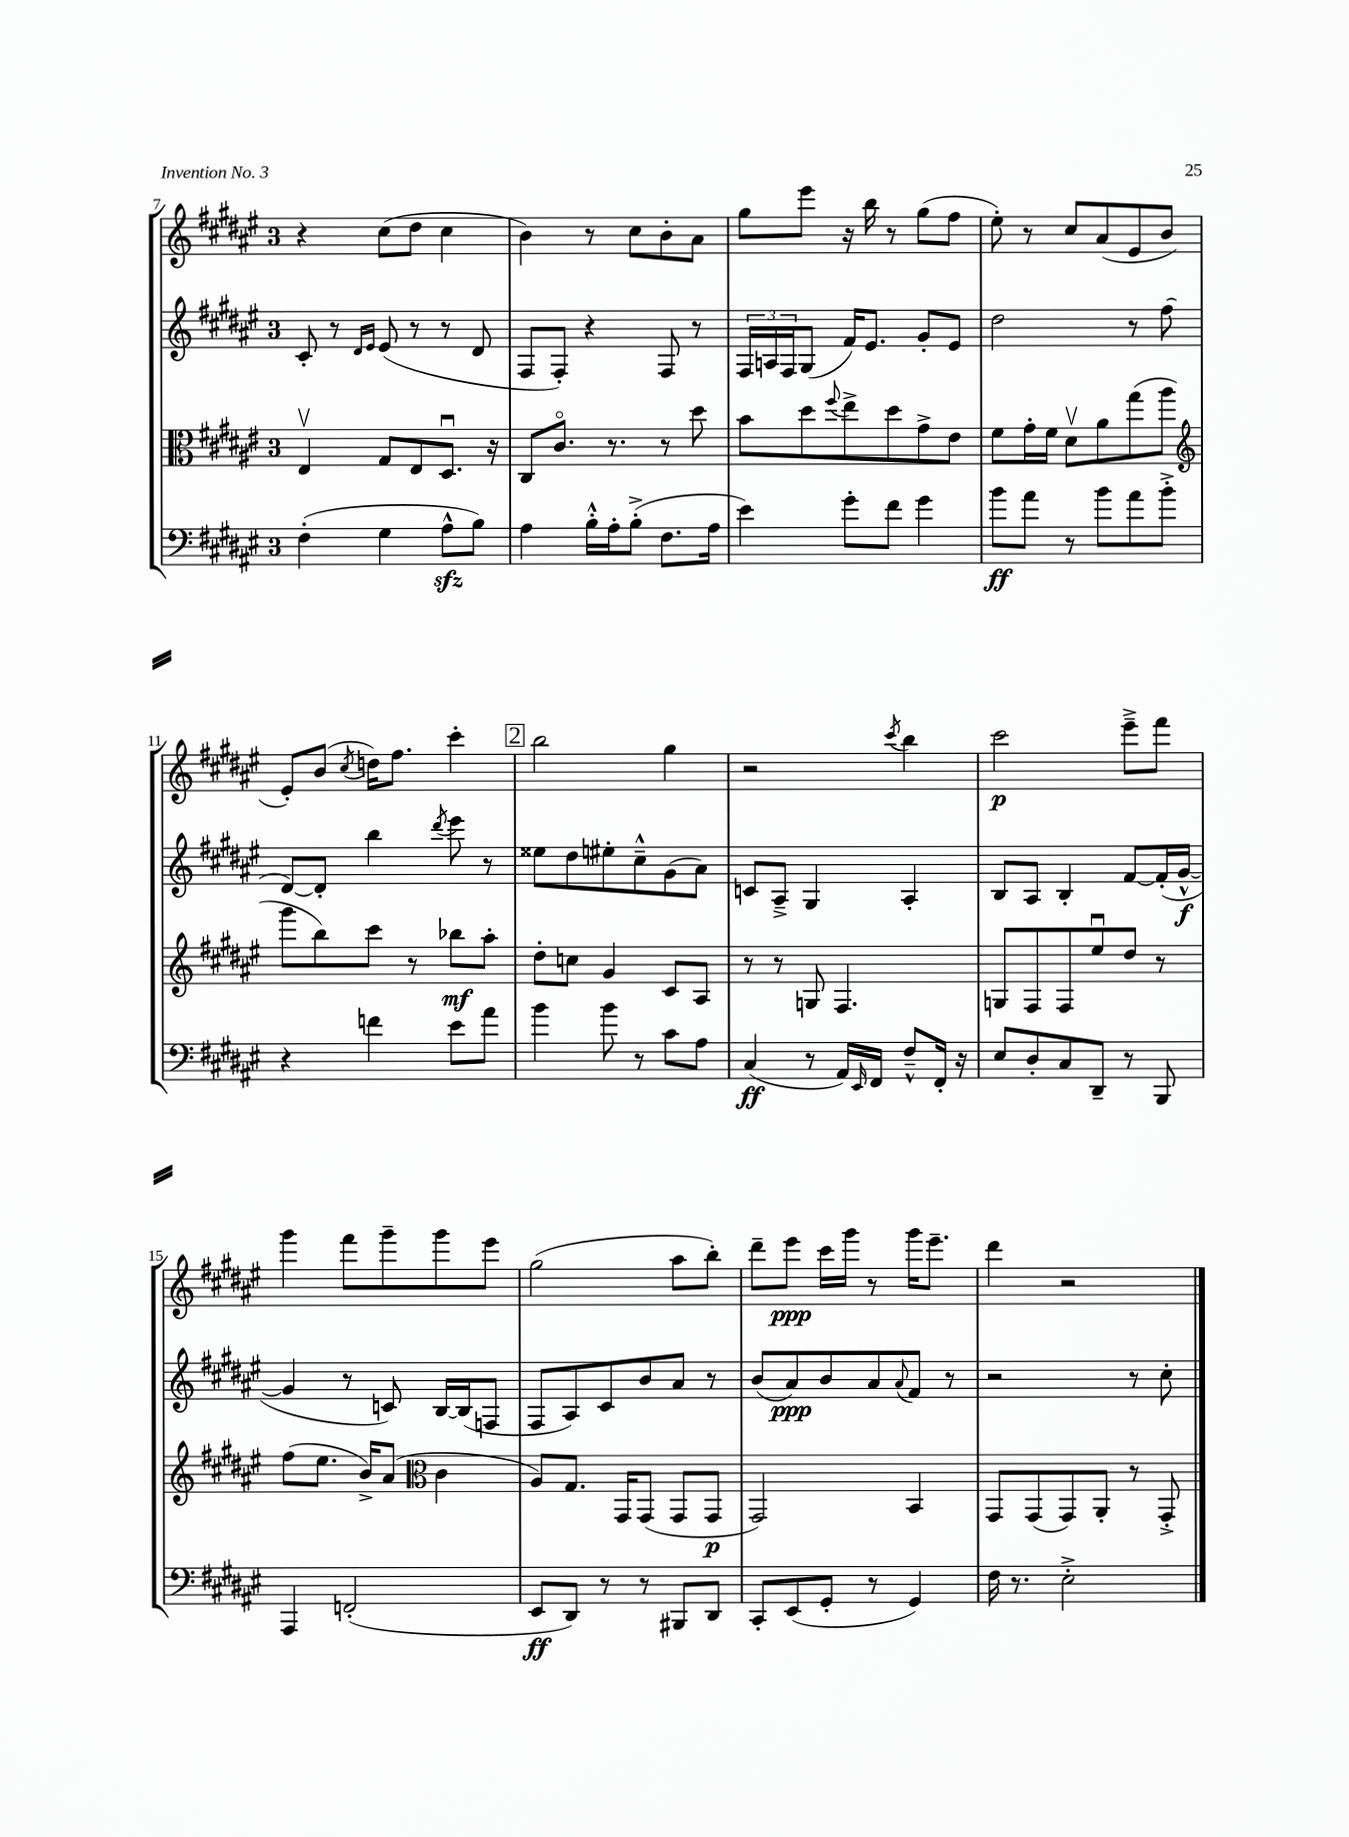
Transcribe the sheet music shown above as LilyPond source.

<<
\new StaffGroup <<
\new Staff = "s0" {
    \clef treble \key fis \major \once \override Staff.TimeSignature.style = #'single-digit \time 3/4
    r4 cis''8( dis''8 cis''4 |
    b'4) r8 cis''8 b'8-. ais'8 |
    gis''8 eis'''8 r16 b''16 r8 gis''8( fis''8 |
    eis''8-.) r8 cis''8 ais'8( eis'8 b'8 |
    eis'8-.) b'8( \acciaccatura { cis''8 } d''16) fis''8. cis'''4-. |
    \mark \markup { \box "2" } b''2 gis''4 |
    r2 \acciaccatura { cis'''8 } b''4 |
    cis'''2\p eis'''8---> fis'''8 |
    gis'''4 fis'''8 gis'''8-- gis'''8 eis'''8 |
    gis''2( ais''8 b''8-.) |
    dis'''8-- eis'''8\ppp cis'''16 gis'''16 r8 gis'''16 eis'''8.-- |
    dis'''4 r2 \bar "|." |
}
\new Staff = "s1" {
    \clef treble \key fis \major \once \override Staff.TimeSignature.style = #'single-digit \time 3/4
    cis'8-. r8 \grace { dis'16 eis'16 } eis'8( r8 r8 dis'8 |
    fis8 fis8-.) r4 fis8 r8 |
    \tuplet 3/2 { fis16 a16 fis16 } gis8( fis'16) eis'8. gis'8-. eis'8 |
    dis''2 r8 fis''8( |
    dis'8~) dis'8-. b''4 \acciaccatura { dis'''8 } eis'''8 r8 |
    \mark \markup { \box "2" } eisis''8 dis''8 eis''8-. cis''8---^ gis'8( ais'8) |
    c'8 ais8---> gis4 ais4-. |
    b8 ais8 b4-. fis'8~ fis'16-.( gis'16~-^\f |
    gis'4 r8 c'8) b16~ b16( f8 |
    fis8 ais8) cis'8 b'8 ais'8 r8 |
    b'8( ais'8\ppp) b'8 ais'8 \appoggiatura { ais'8 } fis'8 r8 |
    r2 r8 cis''8-. \bar "|." |
}
\new Staff = "s2" {
    \clef alto \key fis \major \once \override Staff.TimeSignature.style = #'single-digit \time 3/4
    eis4\upbow gis8 eis8 dis8.\downbow r16 |
    cis8 cis'8.\flageolet r8. r8 dis''8 |
    b'8 dis''8 \appoggiatura { fis''8 } eis''8-> dis''8 gis'8-> eis'8 |
    fis'8 gis'16-. fis'16 dis'8\upbow ais'8 gis''8( ais''8 |
    \clef treble gis'''8 b''8) cis'''8 r8 bes''8\mf ais''8-. |
    \mark \markup { \box "2" } dis''8-. c''8 gis'4 cis'8 ais8 |
    r8 r8 g8 fis4. |
    g8 fis8 fis8 eis''8\downbow dis''8 r8 |
    fis''8( eis''8. b'16->) ais'8( \clef alto cis'4 |
    ais8) gis8. gis,16 gis,8( gis,8 gis,8\p |
    gis,2) b,4 |
    gis,8 gis,8( gis,8) ais,8-. r8 gis,8-.-> \bar "|." |
}
\new Staff = "s3" {
    \clef bass \key fis \major \once \override Staff.TimeSignature.style = #'single-digit \time 3/4
    fis4-.( gis4 ais8-^\sfz b8) |
    ais4 b16-.-^ ais16-. b8-.->( fis8. ais16 |
    eis'4) gis'8-. fis'8 gis'4 |
    b'8\ff ais'8 r8 b'8 ais'8 b'8-.-> |
    r4 f'4 eis'8 ais'8 |
    \mark \markup { \box "2" } b'4 b'8 r8 cis'8 ais8 |
    cis4\ff( r8 ais,16) \grace { eis,16 } fis,16 fis8---^ fis,16-. r16 |
    eis8 dis8-. cis8 dis,8-- r8 b,,8 |
    ais,,4 f,2-.( |
    eis,8\ff dis,8) r8 r8 bis,,8 dis,8 |
    cis,8-. eis,8( gis,8-. r8 gis,4) |
    fis16 r8. eis2-.-> \bar "|." |
}
>>
>>
\layout { \context { \Score currentBarNumber = #7 } }
